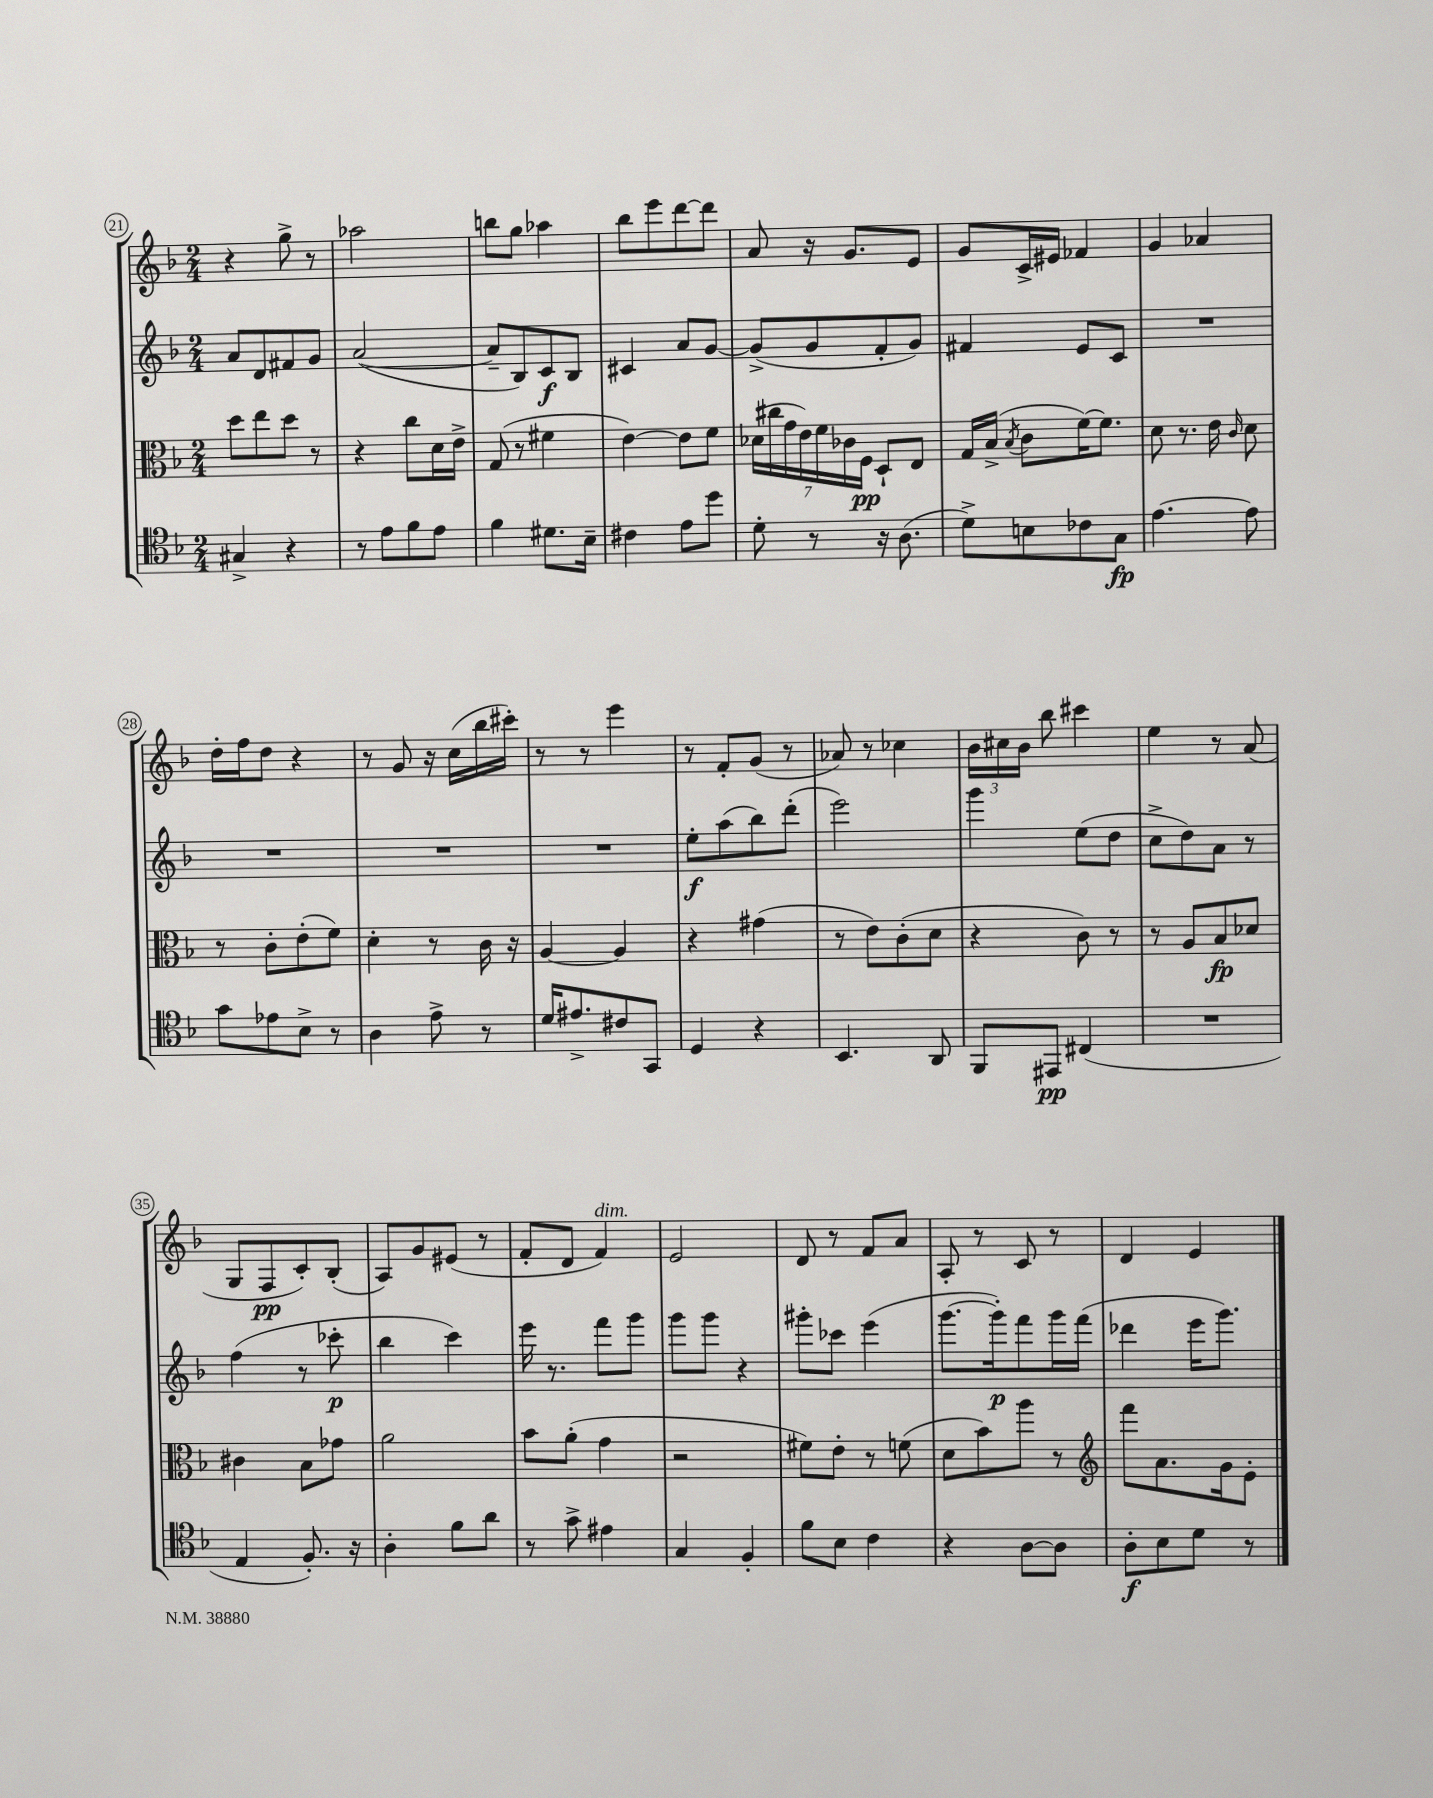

**kern	**dynam	**kern	**dynam	**kern	**dynam	**kern	**dynam
*part4	*part4	*part3	*part3	*part2	*part2	*part1	*part1
*staff4	*staff4	*staff3	*staff3	*staff2	*staff2	*staff1	*staff1
*clefC4	*	*clefC3	*	*clefG2	*	*clefG2	*
*k[b-]	*	*k[b-]	*	*k[b-]	*	*k[b-]	*
*M2/4	*	*M2/4	*	*M2/4	*	*M2/4	*
=21	=21	=21	=21	=21	=21	=21	=21
4G#X^/	.	8dd\L	.	8a/L	.	4r	.
.	.	8ee\	.	8d/	.	.	.
4r	.	8dd\J	.	8f#X/	.	8gg^\	.
.	.	8r	.	8g/J	.	8r	.
=22	=22	=22	=22	=22	=22	=22	=22
8r	.	4r	.	([2a/	.	2aa-X\	.
8e\L	.	.	.	.	.	.	.
8f\	.	8cc\L	.	.	.	.	.
8e\J	.	16d\L	.	.	.	.	.
.	.	16e^\JJ	.	.	.	.	.
=23	=23	=23	=23	=23	=23	=23	=23
4f\	.	(8G/	.	8a~/L]	.	8bbn\L	.
.	.	8r	.	8B-/)	.	8gg\J	.
8.d#X\L	.	4f#X\	.	8c/	f	4aa-X\	.
.	.	.	.	8B-/J	.	.	.
16B-~\Jk	.	.	.	.	.	.	.
=24	=24	=24	=24	=24	=24	=24	=24
4c#X\	.	[4e\)	.	4c#X/	.	8bb-\L	.
.	.	.	.	.	.	8eee\	.
8e\L	.	8e\L]	.	8a/L	.	[8ddd\	.
8dd\J	.	8f\J	.	[8g/J	.	8ddd\J]	.
=25	=25	=25	=25	=25	=25	=25	=25
8d'\	.	(28d-X\LL	.	(8g^/L]	.	8a/	.
.	.	28cc#X\	.	.	.	.	.
.	.	28g\	.	.	.	.	.
.	.	28e\)	.	.	.	.	.
8r	.	.	.	8g/	.	16r	.
.	.	28f\	.	.	.	.	.
.	.	28c-X\	.	.	.	.	.
.	.	.	.	.	.	8.g/L	.
.	.	28F\JJ	pp	.	.	.	.
16r	.	8D`/L	.	8f'/	.	.	.
(8.A\	.	.	.	.	.	.	.
.	.	8E/J	.	8g/J)	.	8e/J	.
=26	=26	=26	=26	=26	=26	=26	=26
8d^\L)	.	16G/LL	.	4f#X/	.	8g/L	.
.	.	(16B-^/JJ	.	.	.	.	.
.	.	8qB-/	.	.	.	.	.
8Bn\	.	8c\L	.	.	.	16c^/L	.
.	.	.	.	.	.	16e#X/JJ	.
8c-X\	.	[16f\K)	.	8e/L	.	4f-X/	.
.	.	8.f\J]	.	.	.	.	.
8G\J	fp	.	.	8c/J	.	.	.
=27	=27	=27	=27	=27	=27	=27	=27
[4.e\	.	8d\	.	2r	.	4g/	.
.	.	8.r	.	.	.	.	.
.	.	.	.	.	.	4a-X/	.
.	.	16e\	.	.	.	.	.
.	.	16qqc/	.	.	.	.	.
8e\]	.	8d\	.	.	.	.	.
!!LO:LB:g=z
=28	=28	=28	=28	=28	=28	=28	=28
8g\L	.	8r	.	2r	.	16dd'\LL	.
.	.	.	.	.	.	16ff\J	.
8e-X\	.	8c'\L	.	.	.	8dd\J	.
8B-^\J	.	(8e'\	.	.	.	4r	.
8r	.	8f\J)	.	.	.	.	.
=29	=29	=29	=29	=29	=29	=29	=29
4A\	.	4d'\	.	2r	.	8r	.
.	.	.	.	.	.	8g/	.
8e^\	.	8r	.	.	.	16r	.
.	.	.	.	.	.	(16cc\LL	.
8r	.	16c\	.	.	.	16bb-\	.
.	.	16r	.	.	.	16ccc#X'\JJ)	.
=30	=30	=30	=30	=30	=30	=30	=30
16d/KL	.	[4A/	.	2r	.	8r	.
8.e#X^/	.	.	.	.	.	.	.
.	.	.	.	.	.	8r	.
8c#X/	.	4A/]	.	.	.	4eee\	.
8GG/J	.	.	.	.	.	.	.
=31	=31	=31	=31	=31	=31	=31	=31
4D/	.	4r	.	8ee'\L	f	8r	.
.	.	.	.	(8aa\	.	8f'/L	.
4r	.	(4g#X\	.	8bb-\)	.	(8g/J	.
.	.	.	.	(8ddd'\J	.	8r	.
=32	=32	=32	=32	=32	=32	=32	=32
4.BB-/	.	8r	.	2eee\)	.	8a-X/)	.
.	.	8e\L)	.	.	.	8r	.
.	.	(8c'\	.	.	.	4cc-X\	.
8AA/	.	8d\J	.	.	.	.	.
=33	=33	=33	=33	=33	=33	=33	=33
8FF/L	.	4r	.	4ggg\	.	24b-\LL	.
.	.	.	.	.	.	24cc#X\	.
.	.	.	.	.	.	24b-\JJ	.
8EE#X/J	pp	.	.	.	.	8bb-\	.
(4C#X/	.	8c\)	.	(8ee\L	.	4ccc#X\	.
.	.	8r	.	8dd\J	.	.	.
=34	=34	=34	=34	=34	=34	=34	=34
2r	.	8r	.	8cc^\L	.	4ee\	.
.	.	8A/L	.	8dd\)	.	.	.
.	.	8B-/	fp	8a\J	.	8r	.
.	.	8d-X/J	.	8r	.	(8a/	.
!!LO:LB:g=z
=35	=35	=35	=35	=35	=35	=35	=35
4E/	.	4c#X\	.	(4ff\	.	8G/L	.
.	.	.	.	.	.	8F/	pp
8.F'/)	.	8B-\L	.	8r	.	8c'/)	.
.	.	8g-X\J	.	8ccc-X'\	p	(8B-'/J	.
16r	.	.	.	.	.	.	.
=36	=36	=36	=36	=36	=36	=36	=36
4A'\	.	2a\	.	4bb-\	.	8A/L)	.
.	.	.	.	.	.	8g/	.
8f\L	.	.	.	4ccc\)	.	(8e#X/J	.
8a\J	.	.	.	.	.	8r	.
=37	=37	=37	=37	=37	=37	=37	=37
8r	.	8b-\L	.	16eee\	.	8f'/L	.
.	.	.	.	8.r	.	.	.
8g^\	.	(8a'\J	.	.	.	8d/J	.
!	!	!	!	!	!	!LO:TX:a:i:t=dim.	!
4e#X\	.	4g\	.	8fff\L	.	4f/)	.
.	.	.	.	8ggg\J	.	.	.
=38	=38	=38	=38	=38	=38	=38	=38
4G/	.	2r	.	8ggg\L	.	2e/	.
.	.	.	.	8ggg\J	.	.	.
4F'/	.	.	.	4r	.	.	.
=39	=39	=39	=39	=39	=39	=39	=39
8f\L	.	8f#X\L)	.	8ggg#X'\L	.	8d/	.
8B-\J	.	8e'\J	.	8ccc-X\J	.	8r	.
4c\	.	8r	.	(4eee\	.	8f/L	.
.	.	(8fn\	.	.	.	8a/J	.
=40	=40	=40	=40	=40	=40	=40	=40
4r	.	8d\L	.	[8.ggg\L	.	8A'/	.
.	.	8b-\)	.	.	.	8r	.
.	.	.	.	16ggg'\k])	p	.	.
[8A\L	.	8aa\J	.	8fff\	.	8c/	.
8A\J]	.	8r	.	16ggg\L	.	8r	.
.	.	.	.	(16fff\JJ	.	.	.
=41	=41	=41	=41	=41	=41	=41	=41
*	*	*clefG2	*	*	*	*	*
8A'\L	f	8fff\L	.	4ddd-X\	.	4d/	.
8B-\	.	8.a\	.	.	.	.	.
8d\J	.	.	.	16eee\KL	.	4e/	.
.	.	16g\k	.	8.ggg\J)	.	.	.
8r	.	8e'\J	.	.	.	.	.
==	==	==	==	==	==	==	==
*-	*-	*-	*-	*-	*-	*-	*-
